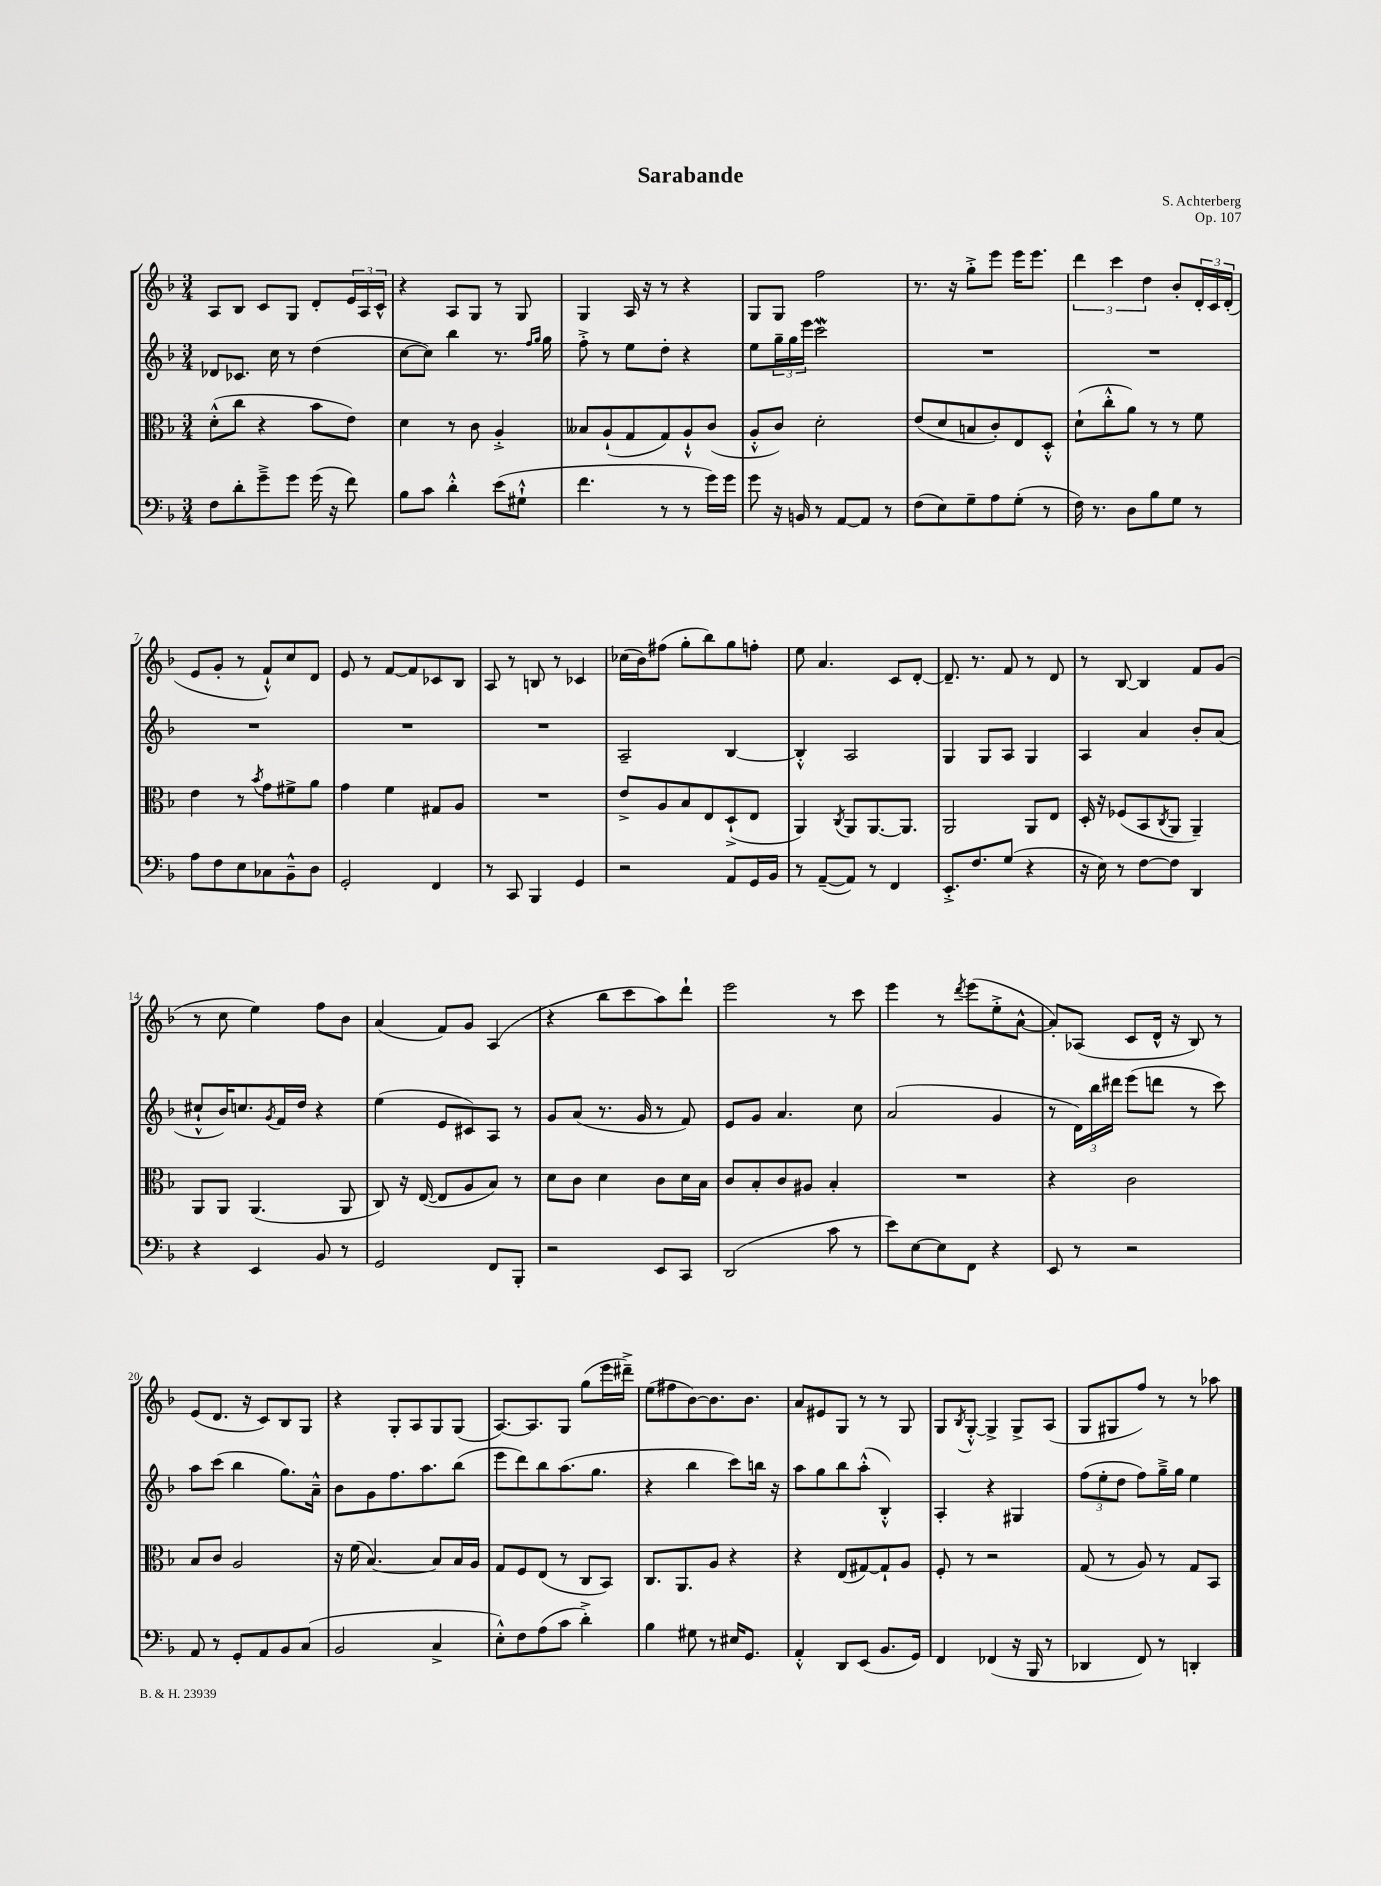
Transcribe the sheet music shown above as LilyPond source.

\header { title = "Sarabande" composer = "S. Achterberg" opus = "Op. 107" }
<<
\new StaffGroup <<
\new Staff = "s0" {
    \clef treble \key f \major \numericTimeSignature \time 3/4
    a8 bes8 c'8 g8 d'8-. \tuplet 3/2 { e'16 a16 c'16-^ } |
    r4 a8 g8 r8 g8 |
    g4 a16 r16 r8 r4 |
    g8 g8 f''2 |
    r8. r16 g''8-.-> e'''8 e'''16 e'''8. |
    \tuplet 3/2 { d'''4 c'''4 d''4 } bes'8-. \tuplet 3/2 { d'16-. c'16 d'16-.( } |
    e'8 g'8-. r8 f'8-!-^) c''8 d'8 |
    e'8 r8 f'8~ f'8 ces'8 bes8 |
    a8 r8 b8 r8 ces'4 |
    ces''16( bes'16) fis''8( g''8-. bes''8) g''8 f''8-. |
    e''8 a'4. c'8 d'8~-. |
    d'8.-- r8. f'8 r8 d'8 |
    r8 bes8~ bes4 f'8 g'8( |
    r8 c''8 e''4) f''8 bes'8 |
    a'4( f'8) g'8 a4( |
    r4 bes''8 c'''8 a''8) d'''8-! |
    e'''2 r8 c'''8 |
    e'''4 r8 \acciaccatura { d'''8 } e'''8( e''8-.-> a'8~-^ |
    a'8-.) aes8( c'8 d'16-^ r16 bes8) r8 |
    e'8( d'8. r16 c'8) bes8 g8 |
    r4 g8-. a8 g8 g8( |
    a8.~) a8. g8 g''8( e'''16 dis'''16--->) |
    e''8( fis''8 bes'8~) bes'8. bes'8. |
    a'8 eis'8 g8 r8 r8 g8 |
    g8 \acciaccatura { bes8 } g8~-.-^ g4-> g8-> a8( |
    g8 gis8 f''8) r8 r8 aes''8 \bar "|." |
}
\new Staff = "s1" {
    \clef treble \key f \major \numericTimeSignature \time 3/4
    des'8 ces'8. c''16 r8 d''4( |
    c''8~ c''8) bes''4 r8. \grace { f''16 g''16 } g''16 |
    f''8-.-> r8 e''8 d''8-. r4 |
    e''8 \tuplet 3/2 { g''16-- g''16 e'''16 } c'''2\mordent |
    R2. |
    R2. |
    R2. |
    R2. |
    R2. |
    a2-- bes4~ |
    bes4-.-^ a2 |
    g4 g8 a8 g4 |
    a4 a'4 bes'8-. a'8( |
    cis''8-!-^ bes'16) c''8. \acciaccatura { g'8 } f'16 d''16 r4 |
    e''4( e'8 cis'8) a8 r8 |
    g'8 a'8( r8. g'16 r8 f'8) |
    e'8 g'8 a'4. c''8 |
    a'2( g'4 |
    r8 \tuplet 3/2 { d'16) bes''16 dis'''16 } e'''8( d'''8 r8 c'''8) |
    a''8 c'''8( bes''4 g''8.) a'16---^ |
    bes'8 g'8 f''8. a''8. bes''8( |
    e'''8 d'''8) bes''8 a''8.( g''8. |
    r4 bes''4 c'''8) b''16 r16 |
    a''8 g''8 bes''8 a''8-.-^( bes4-.-^) |
    a4-. r4 gis4 |
    \tuplet 3/2 { f''8( e''8-. d''8 } f''8) g''16---> g''16 e''4 \bar "|." |
}
\new Staff = "s2" {
    \clef alto \key f \major \numericTimeSignature \time 3/4
    d'8-.-^( c''8 r4 bes'8 e'8) |
    d'4 r8 c'8 a4-.-> |
    beses8 a8-!( g8 g8) a8-!-^ c'8( |
    a8-.-^ c'8) d'2-. |
    e'8( d'8 b8 c'8-.) e8 d8-.-^ |
    d'8-!( c''8-.-^ a'8) r8 r8 f'8 |
    e'4 r8 \acciaccatura { bes'8 } g'8 fis'8-> a'8 |
    g'4 f'4 gis8 a8 |
    R2. |
    e'8-> a8 bes8 e8 d8-!->( e8 |
    a,4) \acciaccatura { c8 } a,8 a,8.~ a,8. |
    a,2 a,8 e8 |
    d16-. r16 fes8( bes,8 \acciaccatura { c8 } a,8 a,4--) |
    a,8 a,8 a,4.( a,8 |
    c8) r16 e16~( e8 a8 bes8) r8 |
    d'8 c'8 d'4 c'8 d'16 bes16 |
    c'8 bes8-. c'8 ais8 bes4-. |
    R2. |
    r4 c'2 |
    bes8 c'8 a2 |
    r16 f'16( bes4.~) bes8 bes16 a16 |
    g8 f8 e8( r8 c8 bes,8) |
    c8. a,8. a8 r4 |
    r4 e8( gis8~) gis8-! a8 |
    f8-. r8 r2 |
    g8( r8 a8) r8 g8 bes,8 \bar "|." |
}
\new Staff = "s3" {
    \clef bass \key f \major \numericTimeSignature \time 3/4
    f8 d'8-. g'8---> g'8 g'16( r16 f'8) |
    bes8 c'8 d'4-.-^ e'8( gis8-!-^ |
    f'4. r8 r8 g'16) g'16 |
    g'8 r16 b,16 r8 a,8~ a,8 r8 |
    f8( e8) g8-- a8 g8-.( r8 |
    f16) r8. d8 bes8 g8 r8 |
    a8 f8 e8 ces8 bes,8---^ d8 |
    g,2-. f,4 |
    r8 c,8 bes,,4 g,4 |
    r2 a,8 g,16 bes,16 |
    r8 a,8~--( a,8) r8 f,4 |
    e,8.-.-> f8. g8( r4 |
    r16 e16) r8 f8~ f8 d,4 |
    r4 e,4 bes,8 r8 |
    g,2 f,8 bes,,8-. |
    r2 e,8 c,8 |
    d,2( c'8 r8 |
    e'8) e8~ e8 f,8 r4 |
    e,8 r8 r2 |
    a,8 r8 g,8-. a,8 bes,8 c8( |
    bes,2 c4-> |
    e8-.-^) f8 a8( c'8 d'4-.->) |
    bes4 gis8 r8 eis16 g,8. |
    a,4-.-^ d,8 e,8( bes,8. g,16) |
    f,4 fes,4( r16 bes,,16 r8 |
    des,4 f,8) r8 d,4-. \bar "|." |
}
>>
>>
